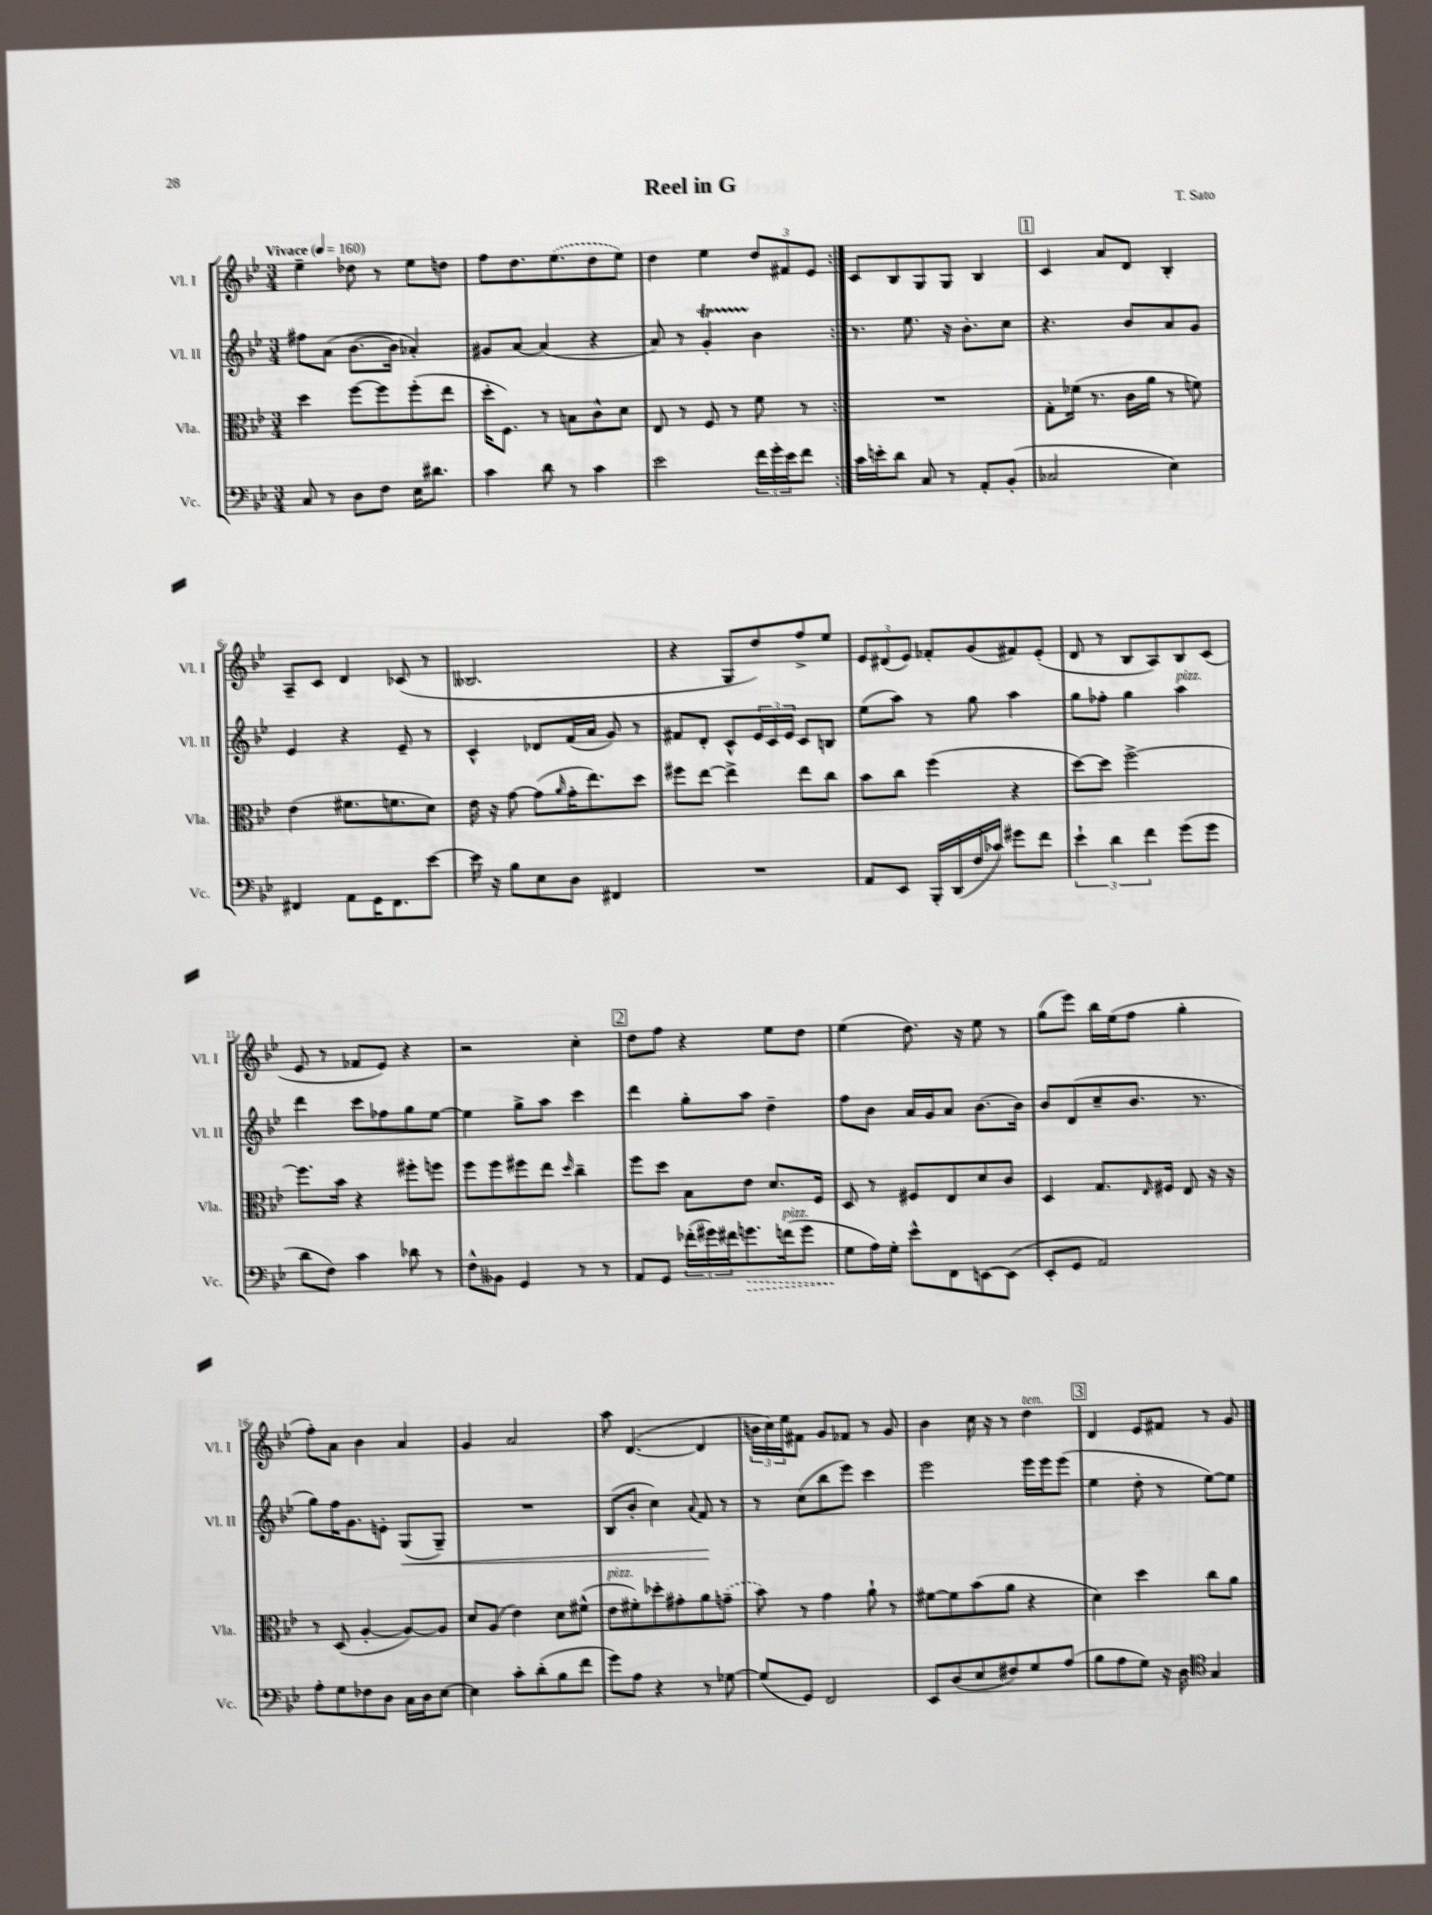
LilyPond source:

\header { title = "Reel in G" composer = "T. Sato" }
<<
\new StaffGroup <<
\new Staff = "s0" \with { instrumentName = "Vl. I" shortInstrumentName = "Vl. I" } {
    \clef treble \key bes \major \numericTimeSignature \time 3/4 \tempo "Vivace" 4 = 160
    \repeat volta 2 { ees''4-- des''8 r8 ees''8 d''8 |
    f''8 d''8. \once \slurDashed ees''8.( d''8 ees''8) |
    d''4 ees''4 \tuplet 3/2 { d''8 fis'8 ees'8 } | }
    c'8 bes8 g8 g8 bes4 |
    \mark \markup { \box "1" } c'4 a'8 d'8 bes4-. |
    a8-- c'8 d'4 ces'8( r8 |
    beses2. |
    r4 g8 d''8) f''8-> ees''8 |
    \tuplet 3/2 { ees'8 dis'8( ees'8) } fes'8-. g'8( fis'8) ees'8-.( |
    d'8 r8 bes8 a8) bes8 c'8( |
    ees'8 r8 fes'8 ees'8) r4 |
    r2 c''4-. |
    \mark \markup { \box "2" } d''8 f''8 r4 ees''8 d''8 |
    ees''4( d''8.) r16 ees''8 r8 |
    g''8( ees'''8) bes''16 ees''16( f''8 g''4-. |
    f''8-.) a'8 bes'4 a'4 |
    g'4 a'2 |
    a''8 d'4.~( d'4 |
    \tuplet 3/2 { b'16 c''16) ees''16 } fis'8 g'8 fes'8 r8 g'8 |
    bes'4 c''16 r16 r8 d''4^\markup { \italic "ten." } |
    \mark \markup { \box "3" } d'4 ees'8 fis'8 r8 g'8 \bar "|." |
}
\new Staff = "s1" \with { instrumentName = "Vl. II" shortInstrumentName = "Vl. II" } {
    \clef treble \key bes \major \numericTimeSignature \time 3/4
    \repeat volta 2 { fis''8 a'8( bes'8.~ bes'16 aes'4-.) |
    gis'8 a'8~ a'4( r4 |
    a'8) r8 g'4-.\startTrillSpan bes'4\stopTrillSpan | }
    r8. ees''8. r16 bes'8.-. c''8 |
    \mark \markup { \box "1" } r4. bes'8 a'8 g'8 |
    ees'4 r4 ees'8-- r8 |
    c'4-^ des'8 f'16( a'16 g'8) r8 |
    fis'8 d'8-. c'8-^ \tuplet 3/2 { ees'16 c'16 ees'16 } c'8 b8 |
    ees''8( a''8) r8 g''8 a''4 |
    g''8 fes''8-. g''4 a''4^\markup { \italic "pizz." } |
    d'''4 c'''8 fes''8 g''8 ees''8~ |
    ees''4 g''8-> a''8 c'''4 |
    \mark \markup { \box "2" } d'''4 g''8-. a''8 d''4-- |
    f''8 bes'8 a'16 g'16 a'8 bes'8.~ bes'16 |
    bes'8 d'8( c''8-- bes'8. r8. |
    g''8) f''16 g'8. e'8-. g8\<( g8--) |
    R2. |
    bes8( bes'8-. c''4) \appoggiatura { a'8 } f'8\! r8 |
    r8 c''8( bes''8 ees'''8) c'''4 |
    ees'''2 ees'''16 ees'''16 ees'''8( |
    \mark \markup { \box "3" } ees''4 d''8-. r8 ees''8~) ees''8 \bar "|." |
}
\new Staff = "s2" \with { instrumentName = "Vla." shortInstrumentName = "Vla." } {
    \clef alto \key bes \major \numericTimeSignature \time 3/4
    \repeat volta 2 { d''4 f''8~ f''8 f''8-.( ees''8 |
    d''16-. f8.) r8 b8 c'8-^ d'8 |
    ees8 r8 f8 r8 f'8 r8 | }
    R2. |
    \mark \markup { \box "1" } g8-. fes'16( r8. c'16 a'16 r8 f'8) |
    ees'4( fis'8. f'8. d'8) |
    ees'16 r16 g'8~ g'8( \grace { a'16 } g'16-. ees''8.) d''8 |
    fis''8 ees''8~ ees''4-> ees''8 c''8 |
    bes'8 c''8 f''4( r4 |
    d''8~) d''8 f''2~-> |
    f''8. bes'16 r4 fis''8-. f''8 |
    f''8 f''8 fis''8 ees''8 \grace { d''16 } c''4-- |
    \mark \markup { \box "2" } f''8 d''8 bes8 ees'8 d'8. f16 |
    d8 r8 fis8 ees8 d'8 c'8 |
    d4 g8. \grace { ees16 } fis16 ees8 r16 r16 |
    r8 d8( a4~-. a8~) a8 |
    d'8 a8( ees'4) d'8 fis'8-^( |
    ees'8^\markup { \italic "pizz." } fis'8-.) des''8-. gis'8-. a'8 \once \slurDashed g'8--( |
    bes'8) r8 g'4 a'8-! r8 |
    fis'8~ fis'8 bes'8( a'8 r4 |
    \mark \markup { \box "3" } d'4) d''4 c''8 a'8 \bar "|." |
}
\new Staff = "s3" \with { instrumentName = "Vc." shortInstrumentName = "Vc." } {
    \clef bass \key bes \major \numericTimeSignature \time 3/4
    \repeat volta 2 { c8 r8 d8 f8 ees16 dis'8. |
    c'4 d'8 r8 c'4 |
    ees'2 \tuplet 3/2 { f'16 g'16-. ees'16 } f'8 | }
    c'16 e'16-. d'8 c8 r8 a,8-. bes,8-.( |
    \mark \markup { \box "1" } ces2 ees4) |
    fis,4 a,8 g,16 fis,8. ees'8~ |
    ees'16 r16 bes8 ees8 d8 fis,4 |
    R2. |
    a,8 ees,8 bes,,16-. d,16( f16 ces'16) gis'8 f'8 |
    \tuplet 3/2 { ees'4-! d'4 f'4 } g'8( g'8 |
    d'8 f8) c'4 des'8 r8 |
    f8-^ beses,8 g,4 r8 r8 |
    \mark \markup { \box "2" } a,8 g,8 \tuplet 3/2 { fes'16-.( gis'16) fis'16 } \once \override Hairpin.style = #'dashed-line g'8.\> f'16^\markup { \italic "pizz." }( g'8 |
    g8\! a16) g16-. ees'8-^ f,8 e,8~ e,8( |
    ees,8-. g,8 a,2) |
    a8-. g8 fes8 d8 c16 d16 ees8~ |
    ees4 c'8-. d'8-.( bes8 f'8 |
    g'8) a8 r4 r8 ges8~ |
    ges8( g,8) f,2 |
    ees,8 d8( ees8 fis8) g8 a8( |
    \mark \markup { \box "3" } bes8 a8 g8) r16 d16 \clef tenor g4 \bar "|." |
}
>>
>>
